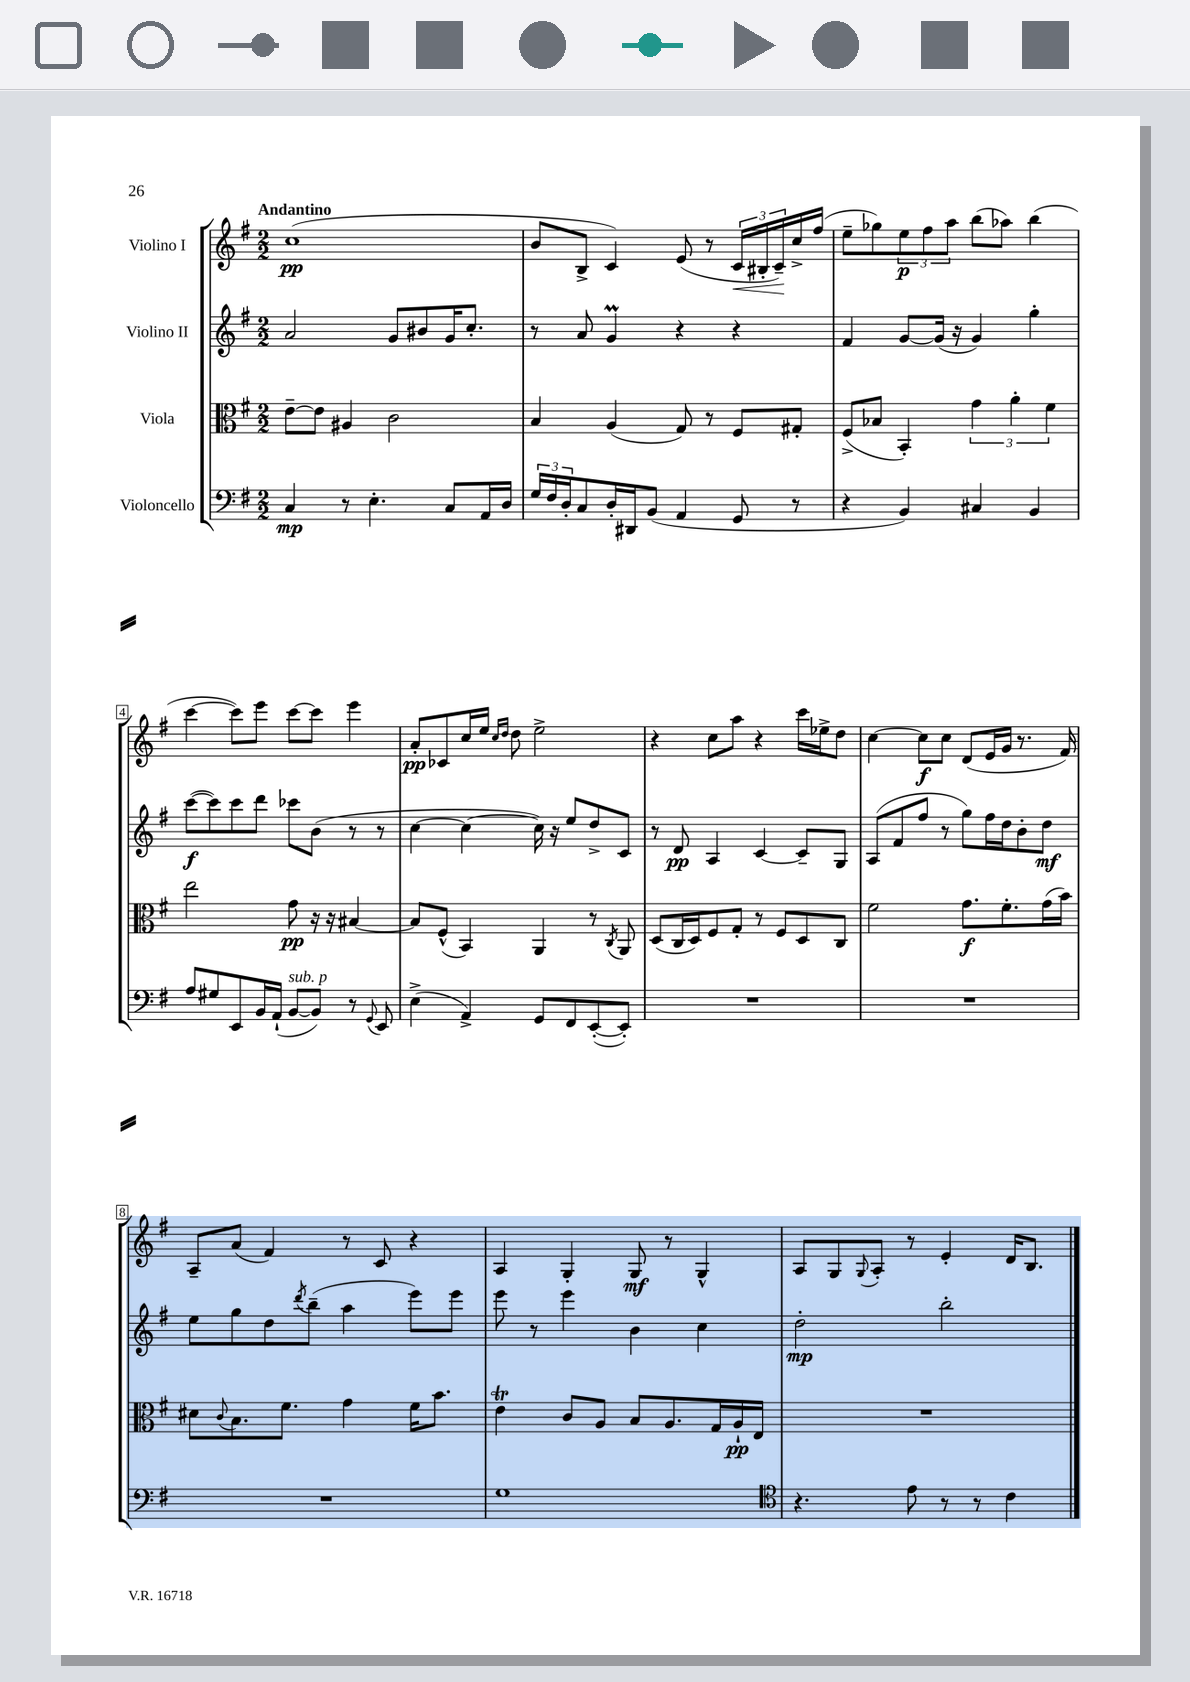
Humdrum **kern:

**kern	**kern	**kern	**kern
*staff4	*staff3	*staff2	*staff1
*clefF4	*clefC3	*clefG2	*clefG2
*k[f#]	*k[f#]	*k[f#]	*k[f#]
*M2/2	*M2/2	*M2/2	*M2/2
4C	[8e~	2a	(1cc
.	8e]	.	.
8r	4A#	.	.
4.E'	.	.	.
.	2c	8g	.
.	.	8b#	.
8C	.	16g	.
.	.	8.cc'	.
16AA	.	.	.
16D	.	.	.
=	=	=	=
24G	4B	8r	8b
24F#	.	.	.
24D'	.	.	.
8C	.	8a	8B^
16D'	(4A	4g	4c)
16DD#	.	.	.
(8BB	.	.	.
4AA	8G)	4r	(8e
.	8r	.	8r
8GG	8F#	4r	24c
.	.	.	24B#'
.	.	.	24c~)
8r	8G#'	.	16cc^
.	.	.	(16ff#
=	=	=	=
4r	(8F#^	4f#	8ee~
.	8B-	.	8gg-)
4BB)	4BB')	[8g	12ee
.	.	.	12ff#
.	.	(16g]	.
.	.	.	12aa
.	.	16r	.
4C#	6g	4g)	(8bb
.	.	.	8aa-)
.	6a'	.	.
4BB	.	4gg'	(4bb
.	6f#	.	.
=	=	=	=
8A	2ee	([8ccc	[4ccc
8G#	.	8ccc])	.
8EE	.	8ccc	8ccc])
16BB	.	8ddd	8eee
(16AA`	.	.	.
[8BB	8g	8ccc-	[8ccc
8BB])	16r	(8b	8ccc]
.	16r	.	.
8r	[4B#	8r	4eee
8qqGG	.	.	.
8EE	.	8r	.
=	=	=	=
(4E^	8B#]	[4cc	8a'
.	(8F#^^	.	8c-
4AA^)	4BB)	4cc_	16cc
.	.	.	16ee
.	.	.	16qqcc
.	.	.	16qqdd
.	.	.	8dd
8GG	4AA	16cc])	2ee^
.	.	16r	.
8FF#	.	8ee	.
([8EE'	8r	8dd^	.
.	8qC	.	.
8EE'])	8AA	8c	.
=	=	=	=
1r	(8D	8r	4r
.	16C	8d	.
.	16D)	.	.
.	8F#	4A	8cc
.	8G'	.	8aa
.	8r	[4c	4r
.	8F#	.	.
.	8D	8c~]	16ccc
.	.	.	16ee-^
.	8C	8G	8dd
=	=	=	=
1r	2f#	(8A	[4cc
.	.	8f#	.
.	.	8ff#	8cc]
.	.	8r	8cc
.	8.g	8gg)	(8d
.	.	16ff#	16e
.	8.f#'	16dd	16g
.	.	8b'	8.r
.	(16g	8dd	.
.	16b)	.	16f#)
=	=	=	=
1r	8d#	8ee	8A~
.	8qqc	.	.
.	8.B	8gg	(8a
.	.	8dd	4f#)
.	8.f#	.	.
.	.	8qddd	.
.	.	(8bb~	.
.	4g	4aa	8r
.	.	.	8c
.	16f#	8eee)	4r
.	8.b	.	.
.	.	8eee	.
=	=	=	=
1G	4e	8eee	4A
.	.	8r	.
.	8c	4eee	4G'
.	8A	.	.
.	8B	4b	8G
.	8.A	.	8r
.	.	4cc	4G^^
.	16G	.	.
.	16A`	.	.
.	16E	.	.
=	=	=	=
*clefC4	*	*	*
4.r	1r	2dd'	8A
.	.	.	8G
.	.	.	8qqG
.	.	.	8A'
8e	.	.	8r
8r	.	2bb'	4e'
8r	.	.	.
4c	.	.	16d
.	.	.	8.B
==	==	==	==
*-	*-	*-	*-
